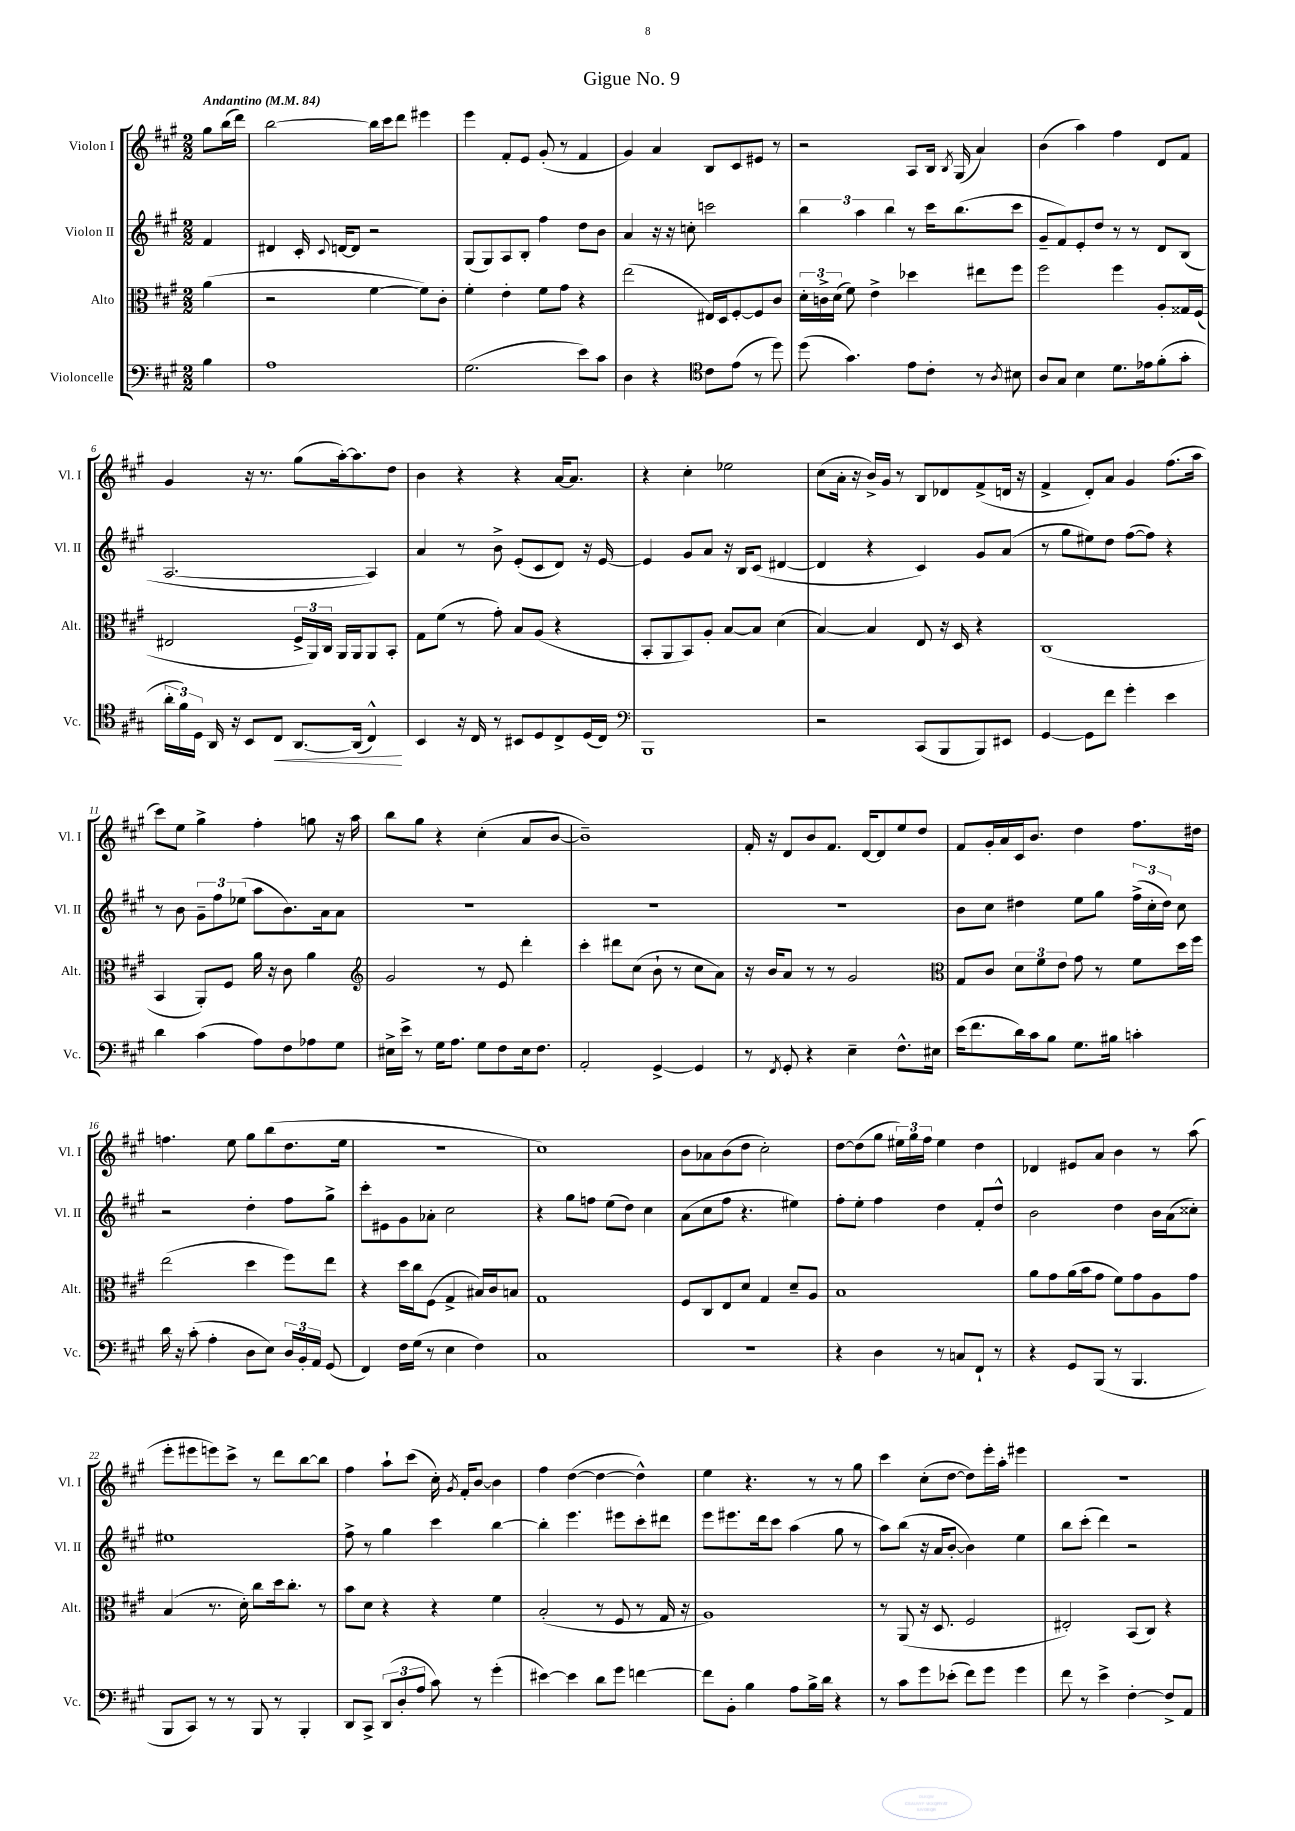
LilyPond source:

\header { title = "Gigue No. 9" }
<<
\new StaffGroup <<
\new Staff = "s0" \with { instrumentName = "Violon I" shortInstrumentName = "Vl. I" } {
    \clef treble \key a \major \numericTimeSignature \time 2/2 \partial 4 \tempo "Andantino" 4 = 84
    \autoBeamOff gis''8[ b''16( d'''16]) |
    b''2~ b''16[ cis'''16 d'''8] eis'''4 |
    e'''4 fis'8[-. e'8] gis'8-.( r8 fis'4 |
    gis'4) a'4 b8[ cis'8 eis'8] r8 |
    r2 a8[ b16] \acciaccatura { b8 } gis16( a'4) |
    b'4( a''4) fis''4 d'8[ fis'8] |
    gis'4 r16 r8. gis''8[( a''16~-.) a''8. d''8] |
    b'4 r4 r4 a'16[~ a'8.] |
    r4 cis''4-. ees''2 |
    cis''8[( a'16]-. r16 b'16[->) gis'16] r8 b8[ des'8 fis'8->( d'16] r16 |
    fis'4-> d'8[-.) a'8] gis'4 fis''8.[( a''16] |
    cis'''8[) e''8] gis''4-> fis''4-. g''8 r16 a''16 |
    b''8[ gis''8] r4 cis''4-.( a'8[ b'8]~ |
    b'1--) |
    fis'16-. r16 d'8[ b'8 fis'8.] d'16[~ d'8 e''8 d''8] |
    fis'8[ gis'16-. a'16 cis'16 b'8.] d''4 fis''8.[ dis''16] |
    f''4. e''8 gis''8[ b''8( d''8. e''16] |
    R1 |
    cis''1) |
    b'8[ aes'8 b'8( d''8] cis''2-.) |
    d''8[~ d''8( gis''8] \tuplet 3/2 { eis''16[) gis''16 fis''16] } eis''4 d''4 |
    des'4 eis'8[ a'8] b'4 r8 a''8( |
    e'''8[-. eis'''8 e'''8) cis'''8]-> r8 d'''8[ b''8~ b''8] |
    fis''4 a''8[-! cis'''8]( cis''16-.) \acciaccatura { gis'8 } fis'16[-. b'8]~ b'4 |
    fis''4 d''4~( d''4~ d''4-^) |
    e''4 r4. r8 r8 gis''8 |
    cis'''4 cis''8[-.( d''8]~ d''8[) e'''16-. a''16]-. eis'''4 |
    R1 \bar "|." |
}
\new Staff = "s1" \with { instrumentName = "Violon II" shortInstrumentName = "Vl. II" } {
    \clef treble \key a \major \numericTimeSignature \time 2/2 \partial 4
    \autoBeamOff fis'4 |
    dis'4 cis'16-. \appoggiatura { cis'8 } d'16[~ d'8] r2 |
    gis8[( gis8) a8 b8]-. fis''4 d''8[ b'8] |
    a'4 r16 r16 c''8-. c'''2 |
    \tuplet 3/2 { b''4 a''4 b''4 } r8 cis'''16[ b''8.( cis'''8] |
    gis'8[-- fis'8) e'8-. d''8] r8 r8 d'8[ b8]( |
    a2.~ a4) |
    a'4 r8 b'8-> e'8[-.( cis'8 d'8]) r16 e'16~ |
    e'4 gis'8[ a'8] r16 b16[ cis'8]( dis'4~ |
    dis'4 r4 cis'4) gis'8[ a'8]( |
    r8 gis''8[ eis''8) d''8] fis''8[~( fis''8]) r4 |
    r8 b'8 \tuplet 3/2 { gis'8[-- fis''8 ees''8]( } a''8[ b'8.) a'16 a'8] |
    R1 |
    R1 |
    R1 |
    b'8[ cis''8] dis''4 e''8[ gis''8] \tuplet 3/2 { fis''16[->( cis''16-. dis''16]) } cis''8 |
    r2 d''4-. fis''8[ gis''8]-> |
    cis'''8[-. eis'8 gis'8 aes'8]-. cis''2 |
    r4 gis''8[ f''8] e''8[( d''8]) cis''4 |
    a'8[( cis''8 fis''8] r4. eis''4) |
    fis''8[-. e''8]-. fis''4 d''4 fis'8[-. d''8]-^ |
    b'2 d''4 b'16[ a'16( cisis''8]-.) |
    eis''1 |
    fis''8-> r8 gis''4 cis'''4 b''4~ |
    b''4-. e'''4. eis'''8[ cis'''8-. dis'''8] |
    e'''8[ eis'''8. d'''16 cis'''8] a''4( gis''8 r8 |
    a''8[) b''8]( r16 a'16[ b'8]~-. b'4) e''4 |
    b''8[ cis'''8]-.( d'''4) r2 \bar "|." |
}
\new Staff = "s2" \with { instrumentName = "Alto" shortInstrumentName = "Alt." } {
    \clef alto \key a \major \numericTimeSignature \time 2/2 \partial 4
    \autoBeamOff a'4( |
    r2 fis'4~ fis'8[) cis'8]-. |
    fis'4-. e'4-. fis'8[ gis'8] r4 |
    e''2( eis16[) d16 fis8~-. fis8 cis'8] |
    \tuplet 3/2 { d'16[-. c'16-> d'16]( } fis'8) e'4-> des''4 eis''8[ fis''8] |
    fis''2 fis''4 a8[-. gisis16 fis16]( |
    eis2 \tuplet 3/2 { fis16[-> a,16) cis16] } a,16[ a,16 a,8 b,8]-. |
    gis8[ fis'8]( r8 gis'8-.) b8[ a8]( r4 |
    b,8[-. a,8 b,8) a8]-. b8[~ b8] d'4( |
    b4~) b4 e8 r16 d16 r4 |
    cis1( |
    b,4 a,8[-.) fis8] a'16 r16 cis'8 a'4 |
    \clef treble gis'2 r8 e'8 d'''4-. |
    cis'''4-. dis'''8[ cis''8]( b'8-! r8 cis''8[ a'8]) |
    r16 b'16[ a'8] r8 r8 gis'2 |
    \clef alto gis8[ cis'8] \tuplet 3/2 { d'8[ fis'8 e'8] } gis'8 r8 fis'8[ d''16 fis''16] |
    e''2( d''4 fis''8[) e''8] |
    r4 d''16[ cis''16 fis8]( gis4-> bis16[) cis'16 b8] |
    gis1 |
    fis8[ cis8 e8 d'8] gis4 d'8[-- a8] |
    b1 |
    a'8[ gis'8 a'16( b'16 gis'8] fis'8[) gis'8 a8 gis'8] |
    b4( r8. d'16-.) cis''8[ d''16 cis''8.]-. r8 |
    b'8[ d'8] r4 r4 fis'4 |
    b2-.( r8 fis8 r8 gis16 r16 |
    a1) |
    r8 a,8( r16 d8. fis2 |
    eis2-.) b,8[( cis8]) r4 \bar "|." |
}
\new Staff = "s3" \with { instrumentName = "Violoncelle" shortInstrumentName = "Vc." } {
    \clef bass \key a \major \numericTimeSignature \time 2/2 \partial 4
    \autoBeamOff b4 |
    a1 |
    gis2.( e'8[) cis'8] |
    d4 r4 \clef tenor cis'8[ e'8]( r8 d''8) |
    d''8( gis'4.) e'8[ cis'8]-. r8 \acciaccatura { a8 } bis8 |
    a8[ gis8] b4 d'8.[ ees'16 fis'8-.( gis'8]-. |
    \tuplet 3/2 { a'16[-. fis'16) d16] } a,16 r16 b,8[ cis8]\< a,8.[~ a,16]( cis4-^\!) |
    b,4 r16 cis16 r8 bis,8[ d8 cis8-> d16( cis16]) |
    \clef bass b,,1 |
    r2 cis,8[( b,,8 b,,8) eis,8] |
    gis,4~ gis,8[ fis'8] gis'4-. e'4 |
    d'4 cis'4( a8[) fis8 aes8 gis8] |
    eis16[-> e'16]-> r8 gis16[ a8.] gis8[ fis8 eis16 fis8.] |
    a,2-. gis,4~-> gis,4 |
    r8 \acciaccatura { fis,8 } gis,8-. r4 e4-- fis8.[-^ eis16] |
    e'16[( fis'8. d'16) cis'16 b8] gis8.[ bis16] c'4-. |
    d'16 r16 cis'8-.( a4-. d8[ e8]) \tuplet 3/2 { d16[ b,16-. a,16] } gis,8( |
    fis,4) fis16[ gis16]( r8 e4 fis4) |
    cis1 |
    R1 |
    r4 d4 r8 c8[ fis,8]-! r8 |
    r4 gis,8[ b,,8]( r8 b,,4. |
    b,,8[ cis,8]) r8 r8 b,,8 r8 b,,4-. |
    d,8[ cis,8]-> \tuplet 3/2 { d,8[( d8-. a8] } cis'8) r8 gis'4-.( |
    eis'4~) eis'4 d'8[ gis'8] f'4~ |
    f'8[ b,8]-. b4 a8[ b16-> d'16] r4 |
    r8 cis'8[ gis'8 ees'8]-.( fis'8[) gis'8] gis'4 |
    fis'8 r8 e'4-> fis4~-. fis8[-> a,8] \bar "|." |
}
>>
>>
